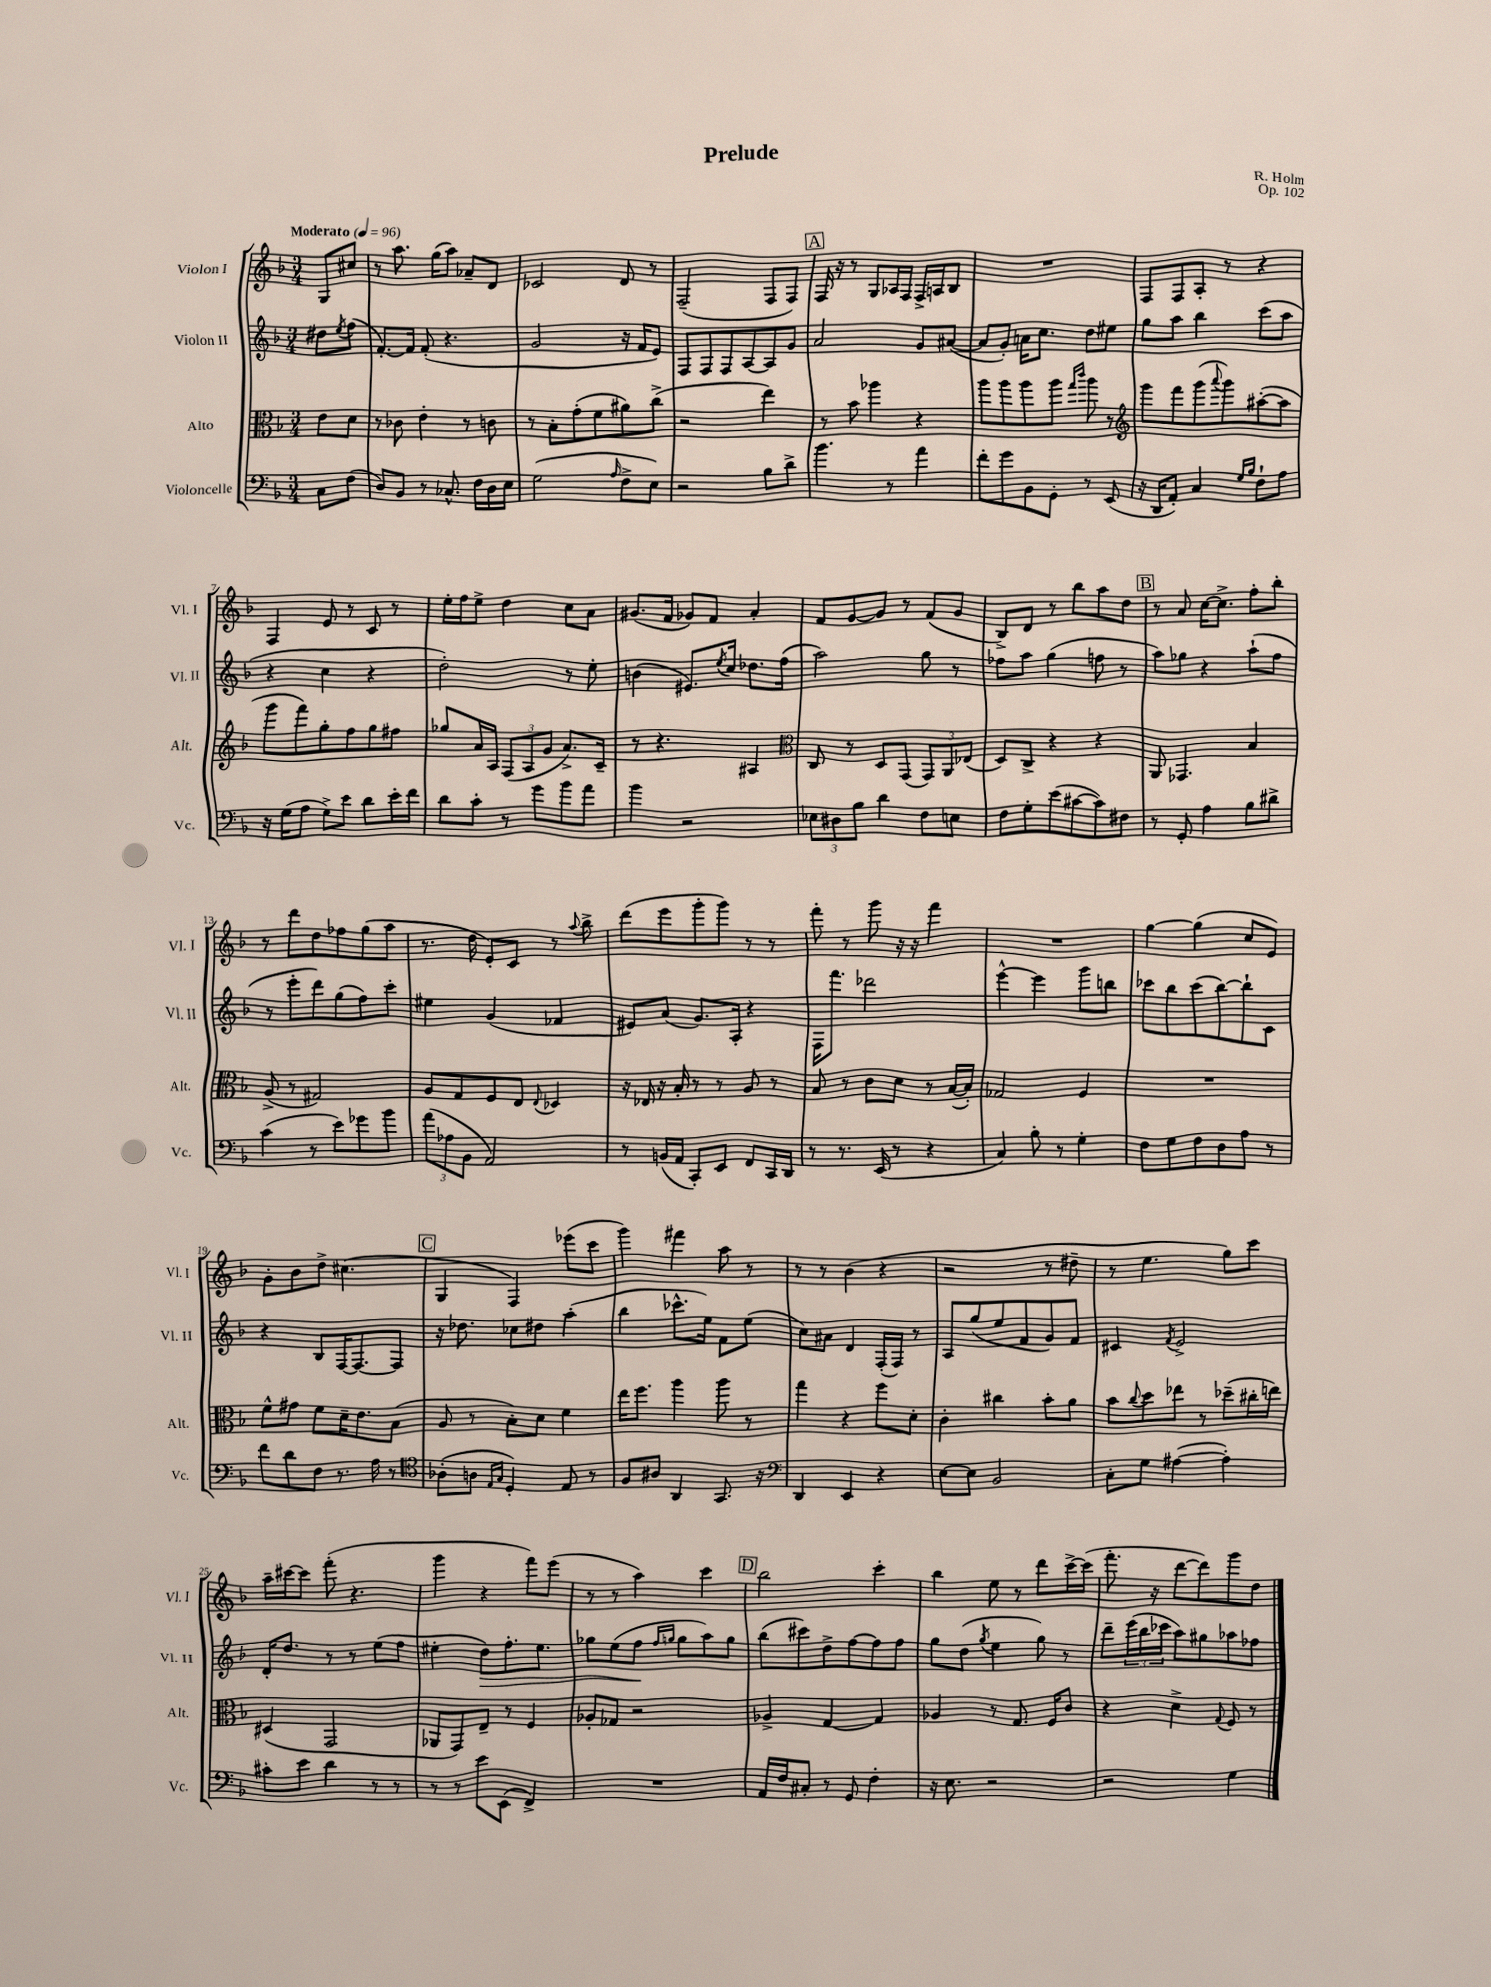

**kern	**kern	**kern	**kern
*staff4	*staff3	*staff2	*staff1
*clefF4	*clefC3	*clefG2	*clefG2
*k[b-]	*k[b-]	*k[b-]	*k[b-]
*M3/4	*M3/4	*M3/4	*M3/4
*MM96	*MM96	*MM96	*MM96
8C	8e	8dd#	8G
.	.	8qee	.
(8F	8d	(8ff	8cc#
=	=	=	=
8D)	8r	[8.f')	8r
8BB-	8c-	.	8.aa
.	.	16f]	.
8r	4e'	(8f'	.
.	.	.	(16gg
8.C-^^	.	4.r	8aa)
.	8r	.	8a-~
16F	.	.	.
16D	8c	.	8d
16E	.	.	.
=	=	=	=
(2G	8r	2g	2c-
.	8B-'	.	.
.	(8g'	.	.
.	8f	.	.
16qqA	.	.	.
8F^	8a#)	16r	8d
.	.	16f	.
8E)	(8cc^	8e)	8r
=	=	=	=
2r	2r	8F	(2F~
.	.	8F	.
.	.	8F	.
.	.	[8A	.
8B-	4ee)	8A]	8F
8d^	.	8g	8F)
=	=	=	=
4.b-	8r	2a	16F
.	.	.	16r
.	8b-	.	8r
.	4aa-	.	8G
8r	.	.	16A-
.	.	.	16F
4a	4r	8g	16F^
.	.	.	16A
.	.	([8a#	8B-
=	=	=	=
8f'	8aa	8a#]	2.r
8g	8aa	8g')	.
8BB-	8aa	16a	.
.	.	8.cc	.
8GG'	8aa	.	.
.	16qqgg	.	.
.	16qqccc	.	.
8r	8aa	8dd	.
(8EE	8r	8ee#	.
=	=	=	=
*	*clefG2	*	*
16r	8ggg	8gg	8F
16DD	.	.	.
8AA')	8fff	8aa	8F
4C	(8ggg	4bb-	8A'
.	8qqaaa	.	.
.	8ggg)	.	8r
16qqG	.	.	.
16qqB-	.	.	.
8F`	([8aa#'	(8ccc	4r
8A	8aa#]	8aa	.
=	=	=	=
16r	8ggg	4r	4F
(16G	.	.	.
8A	8fff)	.	.
8G^)	8gg'	4cc	8e
8e	8ff	.	8r
8d	8gg	4r	8c
16e'	8ff#	.	8r
16f	.	.	.
=	=	=	=
8d	8gg-	2dd')	16ee'
.	.	.	16ff
8c'	16a	.	8ee^
.	16A	.	.
8r	(12F	.	4dd
.	12A	.	.
8g	.	.	.
.	12g	.	.
8b-	8.a^)	8r	8cc
8a	.	8ee'	8a
.	16c~	.	.
=	=	=	=
4b-	8r	(4b	(8.g#
.	4.r	.	.
.	.	.	16f
2r	.	8.e#)	8g-)
.	.	.	8f
.	.	8qee	.
.	.	16cc	.
.	4A#	8.dd-	4a'
.	.	(16ff	.
=	=	=	=
*	*clefC3	*	*
12E-	8C	2aa)	8f
12D#	.	.	.
.	8r	.	[8g
12B-	.	.	.
4d	8D	.	8g]
.	(8GG	.	8r
8F	12GG)	8gg	(8f
.	12AA	.	.
8E	.	8r	8g
.	(12E-	.	.
=	=	=	=
8F	8D)	8ff-	8B-^)
8G'	8C^	8aa	8d
(8e	4r	(4gg	8r
[8c#	.	.	8bb-
8c#])	4r	8ff	8aa
8F#	.	8r	8dd
=	=	=	=
8r	8AA	8aa)	8r
8GG'	4.GG-	8gg-	8a
4A	.	4r	[16cc
.	.	.	8.cc^]
8B-	4B-	(8aa`	8ff'
8d#^	.	8ff	8bb-'
=	=	=	=
(4c	(8A^	8r	8r
.	8r	8eee'	8ddd
8r	2G#)	8ddd)	8dd
8e)	.	(8gg	8ff-
8g-	.	8ff)	(8gg
8b-	.	8ccc'	8aa
=	=	=	=
(12a	8A	4ee#	8.r
12A-	.	.	.
.	8G	.	.
12BB-	.	.	.
.	.	.	16dd
2AA)	8F	(4g	8e')
.	8E	.	8c
.	8qqE	.	.
.	4D-	4f-	8r
.	.	.	8qqaa
.	.	.	8bb-^
=	=	=	=
8r	16r	8e#)	(8ddd
.	16E-	.	.
(16BB	16r	(8a	8eee
16AA	16B-'	.	.
8CC')	8r	8.g)	8ggg'
8EE	8r	.	8ggg)
.	.	16A'	.
8FF	8A	4r	8r
16CC	8r	.	8r
16DD	.	.	.
=	=	=	=
8r	8B-	16F	8fff'
.	.	8.fff	.
8.r	8r	.	8r
.	8c	2ddd-	8ggg
(16EE	.	.	.
8r	8d	.	16r
.	.	.	16r
4r	8r	.	4fff
.	([16B-	.	.
.	16B-'])	.	.
=	=	=	=
4C)	2G-	[4eee^^	2.r
8B-'	.	4eee]	.
8r	.	.	.
4G'	4F	8ggg	.
.	.	8bb	.
=	=	=	=
8F	2.r	8ccc-	[4gg
8G	.	8bb-	.
8F	.	(8ccc-	(4gg]
8D	.	[8bb-)	.
8A	.	8bb-`]	8cc
8r	.	8c	8e)
=	=	=	=
8f	8f^^	4r	8g'
8d	8g#	.	8b-
8F	8f	8B-	8dd^
8.r	16d~	[16F	(4.cc#
.	8.e	8.F_	.
16A	.	.	.
8r	(8B-	8F]	.
=	=	=	=
*clefC4	*	*	*
(8A-'	8A	16r	4G
.	.	8.dd-	.
8A	8r	.	.
16qqE	.	.	.
16qqG	.	.	.
4D')	8B-')	8cc-	4F)
.	8d	8dd#	.
8E	4f	(4aa'	(8eee-
8r	.	.	8ccc
=	=	=	=
8F	16ee	4bb-	4ggg)
.	8.ff	.	.
8A#	.	.	.
4AA	4aa	8.ccc-^^	4fff#
.	.	16ee)	.
8.GG	8aa	8f	8aa
.	8r	(8ee	8r
16r	.	.	.
=	=	=	=
*clefF4	*	*	*
4DD	4gg	8cc)	8r
.	.	8a#	8r
4EE	4r	4d	(4b-
4r	8ff	(16F'	4r
.	.	16F)	.
.	8d'	8r	.
=	=	=	=
[8E	4c'	8A	2r
8E]	.	(8gg	.
2BB-	4cc#	8ee	.
.	.	8f	.
.	8b-'	8g)	8r
.	8a	8f	8dd#~
=	=	=	=
8C'	8b-	4c#	8r
.	8qqcc	.	.
8G	8dd	.	4.ee
.	.	8qf	.
([4A#	8ee-	2e^	.
.	8r	.	.
4A#'])	(8dd-~	.	8gg)
.	16cc#'	.	8ccc
.	16ee)	.	.
=	=	=	=
8c#'	(4D#	16d'	16aa~
.	.	8.dd	[16ccc#
8e	.	.	8ccc#]
4d	2GG	8r	(8fff'
.	.	8r	4.r
8r	.	(8ee	.
8r	.	8ff	.
=	=	=	=
8r	8AA-	4ee#'	4ggg
8r	8GG)	.	.
8e	8E~	8dd)	4r
(8EE	8r	8.ff'	.
4FF^)	4F	.	8fff)
.	.	8.ee#	.
.	.	.	(8eee
=	=	=	=
2.r	8A-'	8gg-	8r
.	8G-	(8ee	8r
.	2r	8ff	4aa)
.	.	16qqff	.
.	.	16qqgg	.
.	.	8gg	.
.	.	8aa)	4ccc
.	.	8gg	.
=	=	=	=
16AA	4A-^	(8bb-	2bb-
16F	.	.	.
8C#'	.	8ccc#)	.
8r	[4G	8dd^	.
8GG	.	[8ff	.
4F'	4G]	8ff]	4ccc'
.	.	8ff	.
=	=	=	=
16r	4A-	8gg	4bb-
8.E	.	.	.
.	.	(8dd	.
.	.	8qgg	.
2r	8r	4ee	8ee
.	8.G	.	8r
.	.	8gg)	8ddd
.	16F	.	.
.	8c	8r	[16ccc^
.	.	.	(16ccc]
=	=	=	=
2r	4r	8ddd~	8.fff'
.	.	(24eee	.
.	.	24bb-	.
.	.	.	16r
.	.	24ccc-	.
.	4d^	8aa)	[8ddd
.	.	8gg#	8ddd])
.	8qqG	.	.
4G	8F	8aa-	8ggg
.	8r	8ff-	8dd
==	==	==	==
*-	*-	*-	*-
